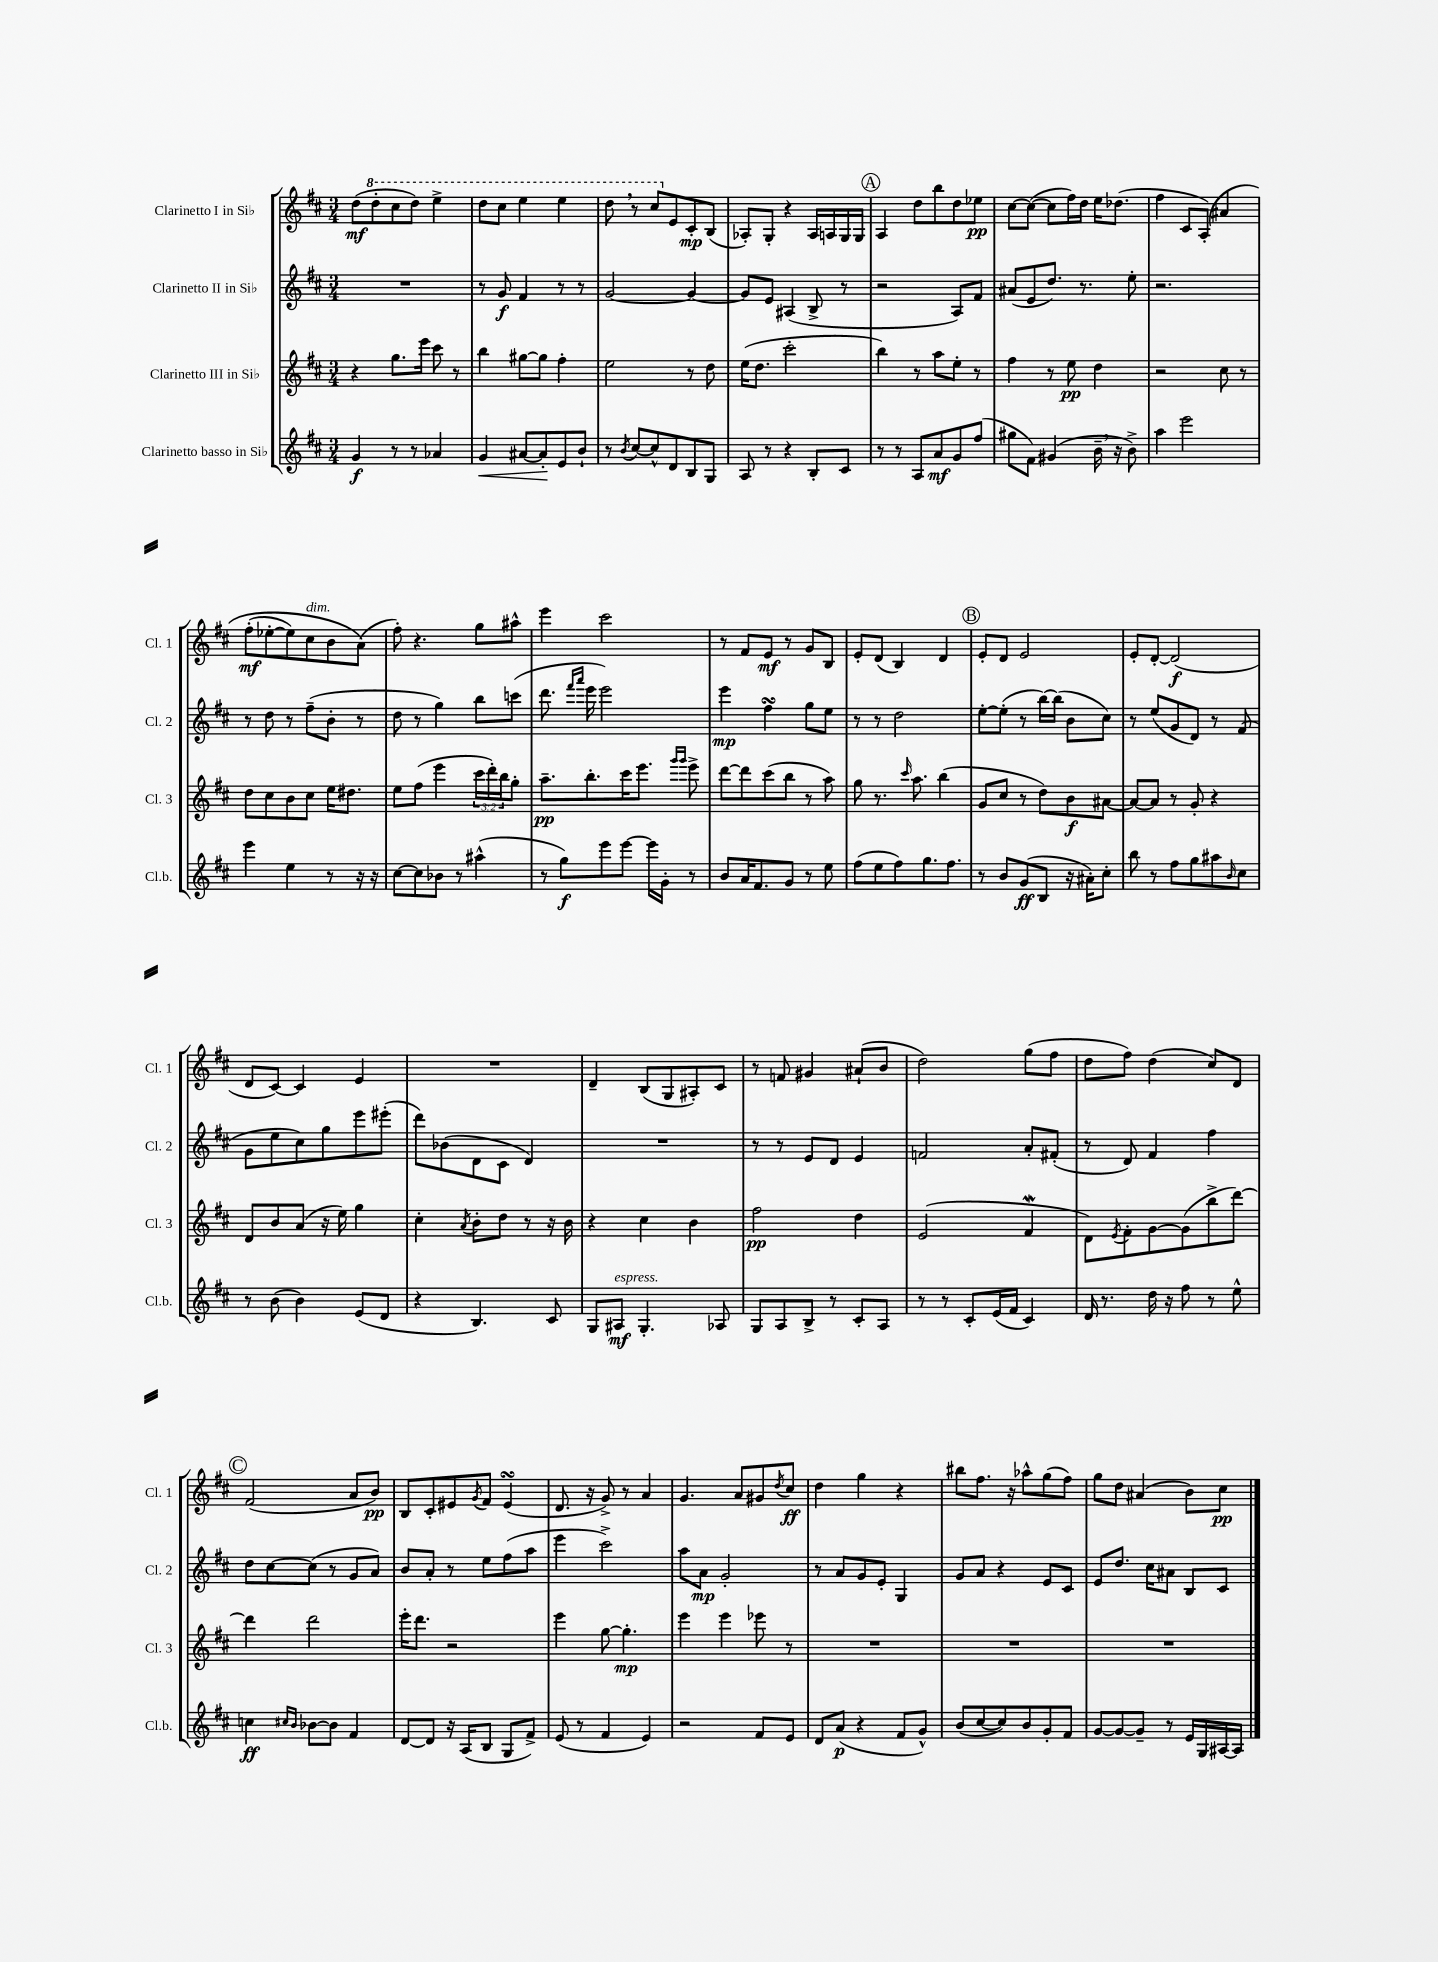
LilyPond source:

<<
\new StaffGroup <<
\new Staff = "s0" \with { instrumentName = "Clarinetto I in Sib" shortInstrumentName = "Cl. 1" } {
    \clef treble \key d \major \numericTimeSignature \time 3/4
    d''8\mf( \ottava #1 d'''8-. cis'''8 d'''8) e'''4-> |
    d'''8 cis'''8 e'''4 e'''4 |
    d'''8 \breathe r8 cis'''8 \ottava #0 e'8 cis'8-.\mp b8( |
    aes8-.) g8-. r4 aes16 a16 g16 g16 |
    \mark \markup { \circle "A" } a4 d''8 b''8 d''8 ees''8\pp |
    cis''8~ cis''8~( cis''8 fis''16) d''16 e''16 des''8.( |
    fis''4 cis'8 a8-.)\( ais'4 |
    fis''8-.\mf( ees''8~-. ees''8) cis''8^\markup { \italic "dim." } b'8 a'8(\) |
    fis''8-.) r4. g''8 ais''8-^ |
    e'''4 cis'''2 |
    r8 fis'8 e'8\mf r8 g'8 b8 |
    e'8-. d'8( b4) d'4 |
    \mark \markup { \circle "B" } e'8-. d'8 e'2 |
    e'8-. d'8~-. d'2\f( |
    d'8 cis'8~) cis'4 e'4 |
    R2. |
    d'4-- b8( g8 ais8-.) cis'8 |
    r8 f'8 gis'4 ais'8-!( b'8 |
    d''2) g''8( fis''8 |
    d''8 fis''8) d''4( cis''8) d'8 |
    \mark \markup { \circle "C" } fis'2( a'8 b'8\pp) |
    b8 cis'8-. eis'8 \acciaccatura { g'8 } fis'8 eis'4\turn( |
    d'8. r16 g'8->) r8 a'4 |
    g'4. a'8 gis'8 \acciaccatura { d''8 } cis''8\ff |
    d''4 g''4 r4 |
    bis''8 fis''8. r16 aes''8-^ g''8( fis''8) |
    g''8 d''8 ais'4( b'8) cis''8\pp \bar "|." |
}
\new Staff = "s1" \with { instrumentName = "Clarinetto II in Sib" shortInstrumentName = "Cl. 2" } {
    \clef treble \key d \major \numericTimeSignature \time 3/4
    R2. |
    r8 g'8\f fis'4 r8 r8 |
    g'2~ g'4~ |
    g'8 e'8 ais4( b8-> r8 |
    \mark \markup { \circle "A" } r2 a8) fis'8 |
    ais'8( e'8 d''8.) r8. e''8-. |
    r2. |
    r8 d''8 r8 fis''8--( b'8-. r8 |
    d''8 r8 g''4) b''8 c'''8( |
    d'''8. \grace { fis'''16 a'''16 } e'''16 e'''2) |
    e'''4\mp fis''4\turn g''8 e''8 |
    r8 r8 d''2 |
    \mark \markup { \circle "B" } e''8~-. e''8-.( r8 b''16~) b''16( b'8 cis''8) |
    r8 e''8( g'8 d'8) r8 fis'8( |
    g'8 e''8 cis''8) g''8 e'''8 eis'''8-.( |
    d'''8) bes'8( d'8 cis'8 d'4) |
    R2. |
    r8 r8 e'8 d'8 e'4 |
    f'2 a'8-. fis'8-.( |
    r8 d'8) fis'4 fis''4 |
    \mark \markup { \circle "C" } d''8 cis''8~ cis''8( r8 g'8 a'8) |
    b'8 a'8-. r8 e''8 fis''8( a''8 |
    e'''4 cis'''2->) |
    a''8 a'8\mp g'2-. |
    r8 a'8 g'8 e'8-. g4 |
    g'8 a'8 r4 e'8 cis'8 |
    e'8 d''8. cis''16 ais'8 b8 cis'8 \bar "|." |
}
\new Staff = "s2" \with { instrumentName = "Clarinetto III in Sib" shortInstrumentName = "Cl. 3" } {
    \clef treble \key d \major \numericTimeSignature \time 3/4 \override Staff.TupletNumber.text = #tuplet-number::calc-fraction-text
    r4 g''8. e'''16 cis'''8 r8 |
    b''4 gis''8~ gis''8 fis''4-. |
    e''2 r8 d''8 |
    e''16( d''8. cis'''2-. |
    \mark \markup { \circle "A" } b''4) r8 a''8 e''8-. r8 |
    fis''4 r8 e''8\pp d''4 |
    r2 cis''8 r8 |
    d''8 cis''8 b'8 cis''8 e''16 dis''8. |
    e''8 fis''8( e'''4 \tuplet 3/2 { cis'''16 d'''16-.) b''16 } g''8-. |
    a''8.--\pp b''8.-. cis'''16 e'''8. \grace { g'''16 g'''16 } e'''8-> |
    d'''8~ d'''8 cis'''8( b''8 r8 a''8) |
    g''8 r8. \grace { cis'''16 } a''8. b''4( |
    \mark \markup { \circle "B" } g'8 cis''8 r8 d''8) b'8\f ais'8~ |
    ais'8~ ais'8 r8 g'8-. r4 |
    d'8 b'8 a'8( r16 e''16) g''4 |
    cis''4-. \acciaccatura { a'8 } b'8-. d''8 r8 r16 b'16 |
    r4 cis''4 b'4 |
    fis''2\pp d''4 |
    e'2( fis'4\mordent |
    d'8) \acciaccatura { e'8 } fis'8-. g'8~ g'8( b''8-> d'''8~) |
    \mark \markup { \circle "C" } d'''4 d'''2 |
    e'''16-. d'''8. r2 |
    e'''4 g''8~ g''4.-.\mp |
    e'''4 e'''4 ees'''8 r8 |
    R2. |
    R2. |
    R2. \bar "|." |
}
\new Staff = "s3" \with { instrumentName = "Clarinetto basso in Sib" shortInstrumentName = "Cl.b." } {
    \clef treble \key d \major \numericTimeSignature \time 3/4
    g'4\f r8 r8 aes'4 |
    g'4\< ais'8~ ais'8-.\! e'8 b'8-! |
    r8 \acciaccatura { b'8 } cis''8~ cis''8-^ d'8 b8 g8 |
    a8 r8 r4 b8-. cis'8 |
    \mark \markup { \circle "A" } r8 r8 a8 a'8\mf g'8 fis''8( |
    gis''8 fis'8) gis'4( b'16-- \breathe r16 b'8->) |
    a''4 e'''2 |
    e'''4 e''4 r8 r16 r16 |
    cis''8~ cis''8 bes'8 r8 ais''4-^( |
    r8 g''8\f) e'''8 e'''8~ e'''16 g'16-. r8 |
    b'8 a'16 fis'8. g'8 r8 e''8 |
    fis''8( e''8 fis''8) g''8. fis''8. |
    \mark \markup { \circle "B" } r8 b'8 g'8\ff( b8 r16 ais'16-.) cis''8-. |
    b''8 r8 fis''8 g''8 ais''8 \grace { b'16 } cis''8 |
    r8 b'8( b'4) e'8( d'8 |
    r4 b4.) cis'8 |
    g8 ais8\mf^\markup { \italic "espress." } g4.-. aes8 |
    g8 a8 b8-> r8 cis'8-. a8 |
    r8 r8 cis'8-. e'16( fis'16 cis'4) |
    d'16 r8. d''16 r16 fis''8 r8 e''8-^ |
    \mark \markup { \circle "C" } c''4\ff \grace { cis''16 b'16 } bes'8~ bes'8 fis'4 |
    d'8~ d'8 r16 a16( b8 g8 fis'8->) |
    e'8( r8 fis'4 e'4) |
    r2 fis'8 e'8 |
    d'8 a'8\p( r4 fis'8 g'8-^) |
    b'8( cis''8~ cis''8) b'8 g'8-. fis'8 |
    g'8~ g'8~ g'8-- r8 e'16 g16 ais16~ ais16 \bar "|." |
}
>>
>>
\layout { \context { \Score \remove "Bar_number_engraver" } }
